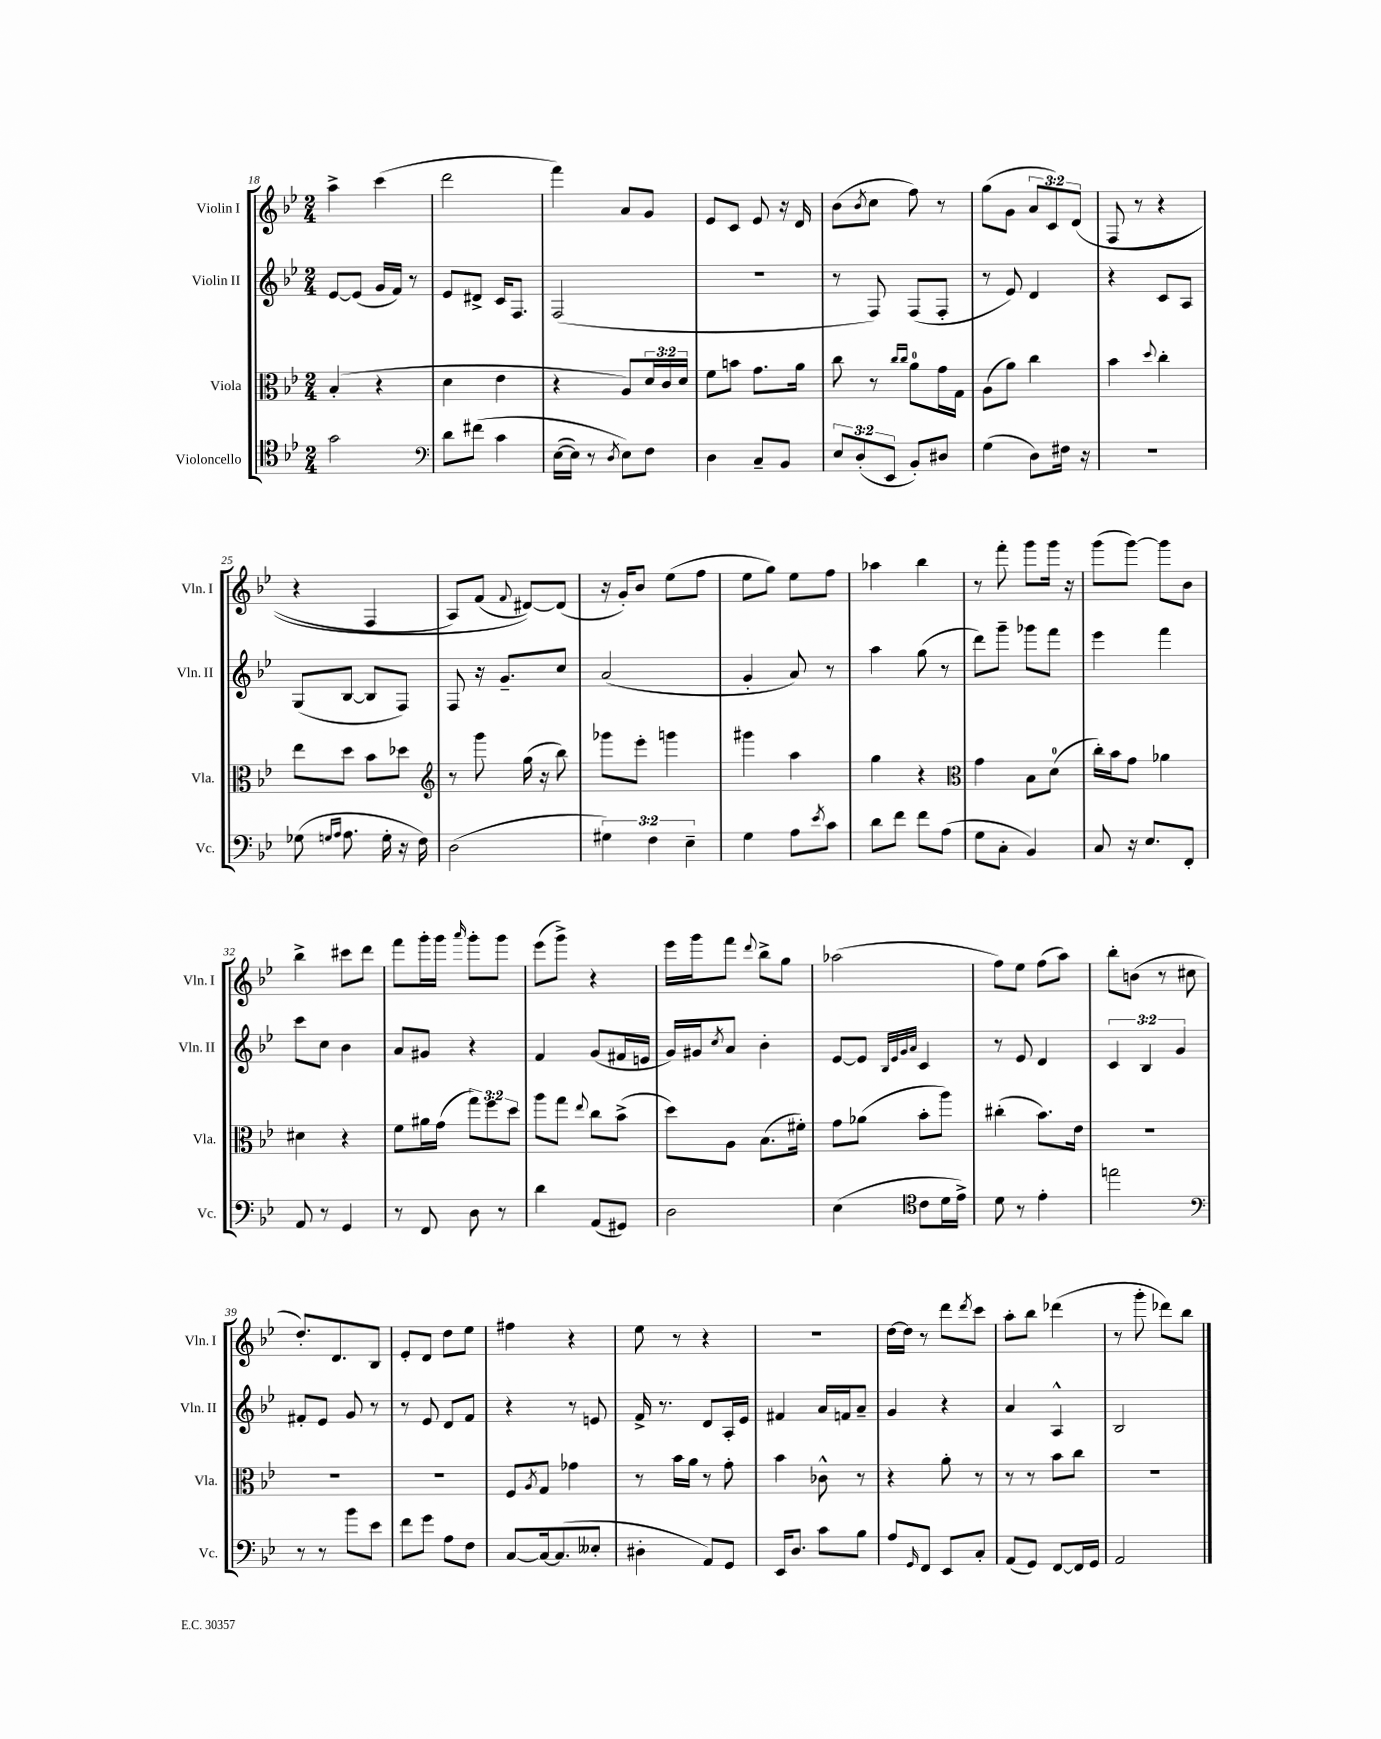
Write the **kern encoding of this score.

**kern	**kern	**kern	**kern
*part4	*part3	*part2	*part1
*staff4	*staff3	*staff2	*staff1
*I"Violoncello	*I"Viola	*I"Violin II	*I"Violin I
*I'Vc.	*I'Vla.	*I'Vln. II	*I'Vln. I
*clefC4	*clefC3	*clefG2	*clefG2
*k[b-e-]	*k[b-e-]	*k[b-e-]	*k[b-e-]
*M2/4	*M2/4	*M2/4	*M2/4
=18	=18	=18	=18
2g\	(4B-'/	[8e-/L	4aa^\
.	.	(8e-/J]	.
.	4r	16g/LL	(4ccc\
.	.	16f/JJ)	.
.	.	8r	.
=19	=19	=19	=19
*clefF4	*	*	*
8d\L	4d\	8e-/L	2ddd\
(8f#X\J	.	8d#X^/J	.
4c\	4e-\	16c/KL	.
.	.	8.F/J	.
=20	=20	=20	=20
([16E-\LL	4r	(2F/	4fff\)
16E-\JJ])	.	.	.
8r	.	.	.
8qD/	.	.	.
8E-\L)	8A/L)	.	8a/L
8F\J	24d/L	.	8g/J
.	24c/	.	.
.	24d/JJ	.	.
=21	=21	=21	=21
4D\	8f\L	2r	8e-/L
.	8bn\J	.	8c/J
8C~/L	8.g\L	.	8e-/
8BB-/J	.	.	16r
.	16a\Jk	.	16d/
=22	=22	=22	=22
12E-/L	8cc\	8r	(8b-\L
(12D'/	.	.	.
.	.	.	8qb-/
.	8r	8F/)	8cc\J
12EE-/J	.	.	.
.	16qqcc/LL	.	.
.	16qqcc/JJ	.	.
8BB-'/L)	8a\L	(8F/L	8ff\)
8D#X/J	16g\L	8F'/J	8r
.	16G\JJ	.	.
=23	=23	=23	=23
(4G\	(8A\L	8r	(8gg\L
.	8a\J)	8e-/)	8g\J
8D\L)	4cc\	4d/	12a/L
.	.	.	12c/)
16F#X\Jk	.	.	.
.	.	.	(12d/J
16r	.	.	.
=24	=24	=24	=24
2r	4b-\	4r	(8F/
.	.	.	8r
.	8qqdd/	.	.
.	4cc'\	8c/L	4r
.	.	8A/J	.
!!LO:LB:g=z
=25	=25	=25	=25
(8G-X\	8ee-\L	(8G/L	4r
16qqGn/LL	.	.	.
16qqA/JJ	.	.	.
8.A\	8dd\J	[8B-/J	.
.	8b-\L	8B-/L]	4F/
16G'\	.	.	.
16r	8dd-X\J	8F/J)	.
16F\)	.	.	.
=26	=26	=26	=26
*	*clefG2	*	*
(2D\	8r	8F/	8A/L)
.	8ggg\	16r	(8f/J
.	.	8.g~/L	.
.	.	.	8qqf/
.	(16gg\	.	[8d#X/L))
.	16r	.	.
.	8bb-\)	8cc/J	(8d#/J]
=27	=27	=27	=27
6G#X\)	8ggg-X\L	(2a/	16r
.	.	.	16g'/KL)
.	8eee-'\J	.	8b-/J
6F\	.	.	.
.	4gggn\	.	(8ee-\L
6E-~\	.	.	.
.	.	.	8ff\J
=28	=28	=28	=28
4G\	4ggg#X\	4g'/	8ee-\L
.	.	.	8gg\J)
8A\L	4aa\	8a/)	8ee-\L
8qe-/	.	.	.
8c\J	.	8r	8ff\J
=29	=29	=29	=29
8d\L	4gg\	4aa\	4aa-X\
8f\J	.	.	.
8f\L	4r	(8gg\	4bb-\
(8A\J	.	8r	.
=30	=30	=30	=30
*	*clefC3	*	*
8G\L	4g\	8ddd\L)	8r
8C'\J	.	8ggg~\J	8fff'\
4BB-/)	8B-\L	8ggg-X\L	8ggg\L
.	(8d\J	8fff\J	16ggg\Jk
.	.	.	16r
=31	=31	=31	=31
8C/	16cc'\LL)	4eee-\	(8ggg\L
.	16b-\J	.	.
16r	8g\J	.	[8ggg\J)
8.E-/L	.	.	.
.	4a-X\	4fff\	8ggg\L]
8FF'/J	.	.	8b-\J
!!LO:LB:g=z
=32	=32	=32	=32
8AA/	4d#X\	8ccc\L	4bb-^\
8r	.	8cc\J	.
4GG/	4r	4b-\	8ccc#X\L
.	.	.	8ddd\J
=33	=33	=33	=33
8r	8f\L	8a/L	8fff\L
8FF/	16a#X\L	8g#X/J	16ggg'\L
.	(16g\JJ	.	16ggg\JJ
.	.	.	16qqaaa/
8D\	12gg\L)	4r	8ggg'\L
.	12ff\	.	.
8r	.	.	8ggg\J
.	12dd\J	.	.
=34	=34	=34	=34
4d\	8aa\L	4f/	(8eee-\L
.	8gg\J	.	8ggg^\J)
.	8qqee-/	.	.
(8AA/L	8cc\L	(8g/L	4r
8GG#X/J)	(8b-^\J	16f#X/L	.
.	.	16en/JJ	.
=35	=35	=35	=35
2D\	8dd\L)	16g/LL)	16eee-\LL
.	.	16g#X/J	16ggg\J
.	.	8qcc/	.
.	8A\J	8a/J	8fff\J
.	.	.	8qqddd/
.	(8.B-\L	4b-'\	8bb-^\L
.	.	.	8gg\J
.	16f#X'\Jk)	.	.
=36	=36	=36	=36
(4E-\	8g\L	[8e-/L	(2aa-X\
.	(8a-X\J	8e-/J]	.
*clefC4	*	*	*
.	.	32qqB-/LLL	.
.	.	32qqe-/	.
.	.	32qqg/	.
.	.	32qqa/JJJ	.
8c\L	8b-'\L	4c/	.
16d\L	8aa\J)	.	.
16e-^\JJ)	.	.	.
=37	=37	=37	=37
8d\	(4cc#X'\	8r	8ff\L)
8r	.	8e-/	8ee-\J
4e-'\	8.b-\L)	4d/	(8ff\L
.	.	.	8aa\J)
.	16e-\Jk	.	.
=38	=38	=38	=38
2een\	2r	6c/	8bb-'\L
.	.	.	(8bn\J
.	.	6B-/	.
.	.	.	8r
.	.	6g/	.
.	.	.	8cc#X\
!!LO:LB:g=z
=39	=39	=39	=39
*clefF4	*	*	*
8r	2r	8f#X'/L	8.dd'/L)
8r	.	8e-/J	.
.	.	.	8.d/
8b-\L	.	8g/	.
8e-\J	.	8r	8B-/J
=40	=40	=40	=40
8f\L	2r	8r	8e-'/L
8g\J	.	8e-/	8d/J
8A\L	.	8d/L	8dd\L
8F\J	.	8f/J	8ee-\J
=41	=41	=41	=41
[8C/L	8F/L	4r	4ff#X\
.	8qA/	.	.
16C/k_	8G/J	.	.
(8.C/]	.	.	.
.	4g-X\	8r	4r
8E--X'/J	.	8en/	.
=42	=42	=42	=42
4D#X'\	8r	16f^/	8ee-\
.	.	8.r	.
.	16b-\LL	.	8r
.	16a\JJ	.	.
8AA/L)	8r	8d/L	4r
8GG/J	8g'\	16A'/L	.
.	.	16e-/JJ	.
=43	=43	=43	=43
16EE-/KL	4b-\	4f#X/	2r
8.D/J	.	.	.
8c\L	8c-X^^\	16a/LL	.
.	.	16fn/J	.
8B-\J	8r	8a~/J	.
=44	=44	=44	=44
8A/L	4r	4g/	[16dd\LL
.	.	.	16dd\JJ]
16qqGG/	.	.	.
8FF/J	.	.	8r
8EE-/L	8a'\	4r	8ddd\L
.	.	.	8qddd/
8C'/J	8r	.	8ccc\J
=45	=45	=45	=45
(8AA/L	8r	4a/	8aa'\L
8GG/J)	8r	.	8bb-\J
[8FF/L	8b-\L	4A^^/	(4ddd-X\
16FF/L]	8cc\J	.	.
16GG/JJ	.	.	.
=46	=46	=46	=46
2AA/	2r	2B-/	8r
.	.	.	8ggg'\
.	.	.	8ddd-X\L)
.	.	.	8bb-\J
==	==	==	==
*-	*-	*-	*-
